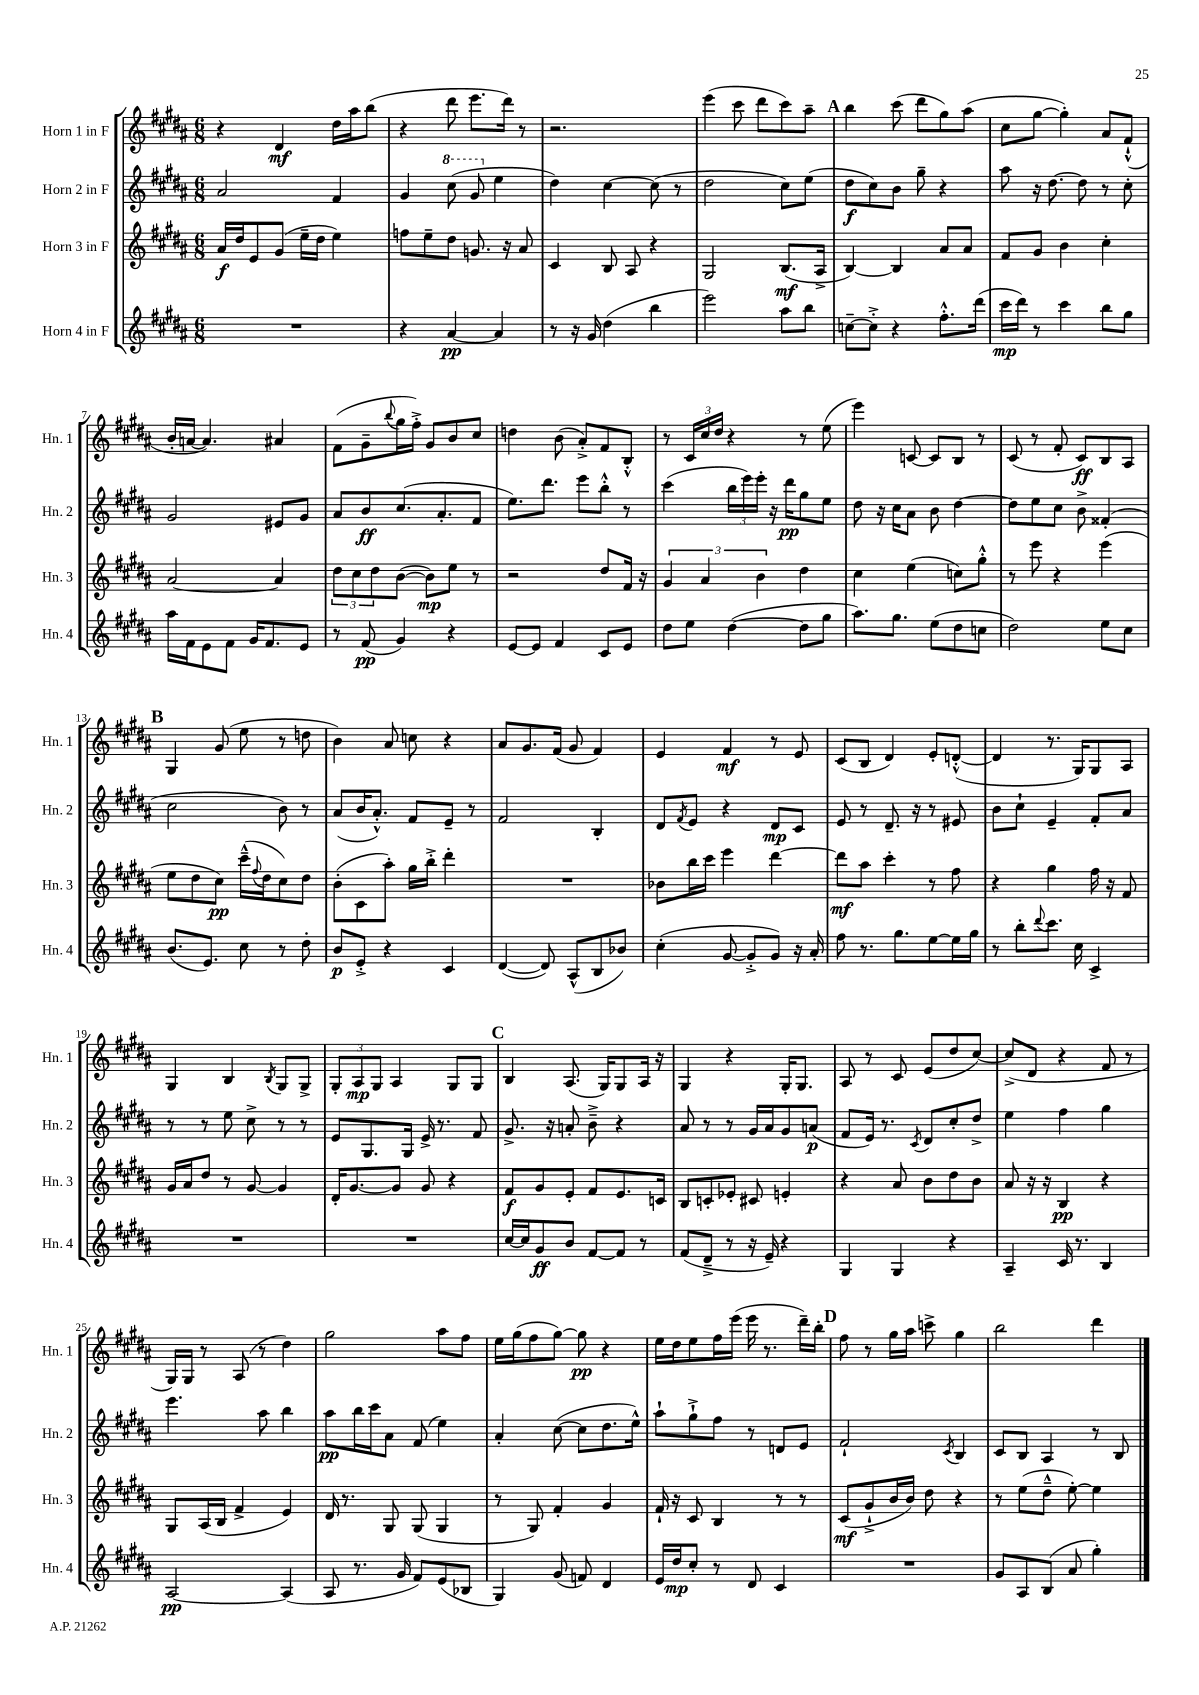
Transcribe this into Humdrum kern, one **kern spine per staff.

**kern	**dynam	**kern	**dynam	**kern	**dynam	**kern	**dynam
*part4	*part4	*part3	*part3	*part2	*part2	*part1	*part1
*staff4	*staff4	*staff3	*staff3	*staff2	*staff2	*staff1	*staff1
*I"Horn 4 in F	*	*I"Horn 3 in F	*	*I"Horn 2 in F	*	*I"Horn 1 in F	*
*I'Hn. 4	*	*I'Hn. 3	*	*I'Hn. 2	*	*I'Hn. 1	*
*clefG2	*	*clefG2	*	*clefG2	*	*clefG2	*
*k[f#c#g#d#a#]	*	*k[f#c#g#d#a#]	*	*k[f#c#g#d#a#]	*	*k[f#c#g#d#a#]	*
*M6/8	*	*M6/8	*	*M6/8	*	*M6/8	*
=1	=1	=1	=1	=1	=1	=1	=1
2.r	.	16a#/LL	f	2a#/	.	4r	.
.	.	16dd#/J	.	.	.	.	.
.	.	8e/	.	.	.	.	.
.	.	(8g#/J	.	.	.	4d#/	mf
.	.	16ee~\LL	.	.	.	.	.
.	.	16dd#\JJ	.	.	.	.	.
.	.	4ee\)	.	4f#/	.	16dd#\LL	.
.	.	.	.	.	.	16aa#\J	.
.	.	.	.	.	.	(8bb\J	.
=2	=2	=2	=2	=2	=2	=2	=2
4r	.	8ffn\L	.	4g#/	.	4r	.
.	.	8ee~\	.	.	.	.	.
*	*	*	*	*8va	*	*	*
[4a#/	pp	8dd#\J	.	(8ccc#\	.	8ddd#\	.
.	.	8.gn/	.	8gg#/	.	8.eee\L	.
*	*	*	*	*X8va	*	*	*
4a#/]	.	.	.	4ee\	.	.	.
.	.	16r	.	.	.	16ddd#\Jk)	.
.	.	8a#/	.	.	.	8r	.
=3	=3	=3	=3	=3	=3	=3	=3
8r	.	4c#/	.	4dd#\)	.	2.r	.
16r	.	.	.	.	.	.	.
16g#/	.	.	.	.	.	.	.
(4dd#\	.	8B/	.	[4cc#\	.	.	.
.	.	8A#/	.	.	.	.	.
4bb\	.	4r	.	(8cc#\]	.	.	.
.	.	.	.	8r	.	.	.
=4	=4	=4	=4	=4	=4	=4	=4
2eee\)	.	2G#/	.	2dd#\	.	(4eee\	.
.	.	.	.	.	.	8ccc#\	.
.	.	.	.	.	.	8ddd#\L	.
8aa#\L	.	(8.B/L	mf	8cc#\L)	.	8ccc#\)	.
8bb\J	.	.	.	(8ee\J	.	8aa#~\J	.
.	.	16A#^/Jk	.	.	.	.	.
!!LO:REH:place=s1:t=A
=5	=5	=5	=5	=5	=5	=5	=5
[8ccn~\L	.	[4B/)	.	8dd#\L	f	4bb\	.
8cc'^\J]	.	.	.	8cc#\)	.	.	.
4r	.	4B/]	.	8b\J	.	(8ccc#\	.
.	.	.	.	8gg#~\	.	8ddd#\L	.
8.ff#'^^\L	.	8a#/L	.	4r	.	8gg#\)	.
.	.	8a#/J	.	.	.	(8aa#\J	.
(16ddd#\Jk	.	.	.	.	.	.	.
=6	=6	=6	=6	=6	=6	=6	=6
16ccc#\LL	mp	8f#/L	.	8aa#\	.	8cc#\L	.
16ddd#\JJ)	.	.	.	.	.	.	.
8r	.	8g#/J	.	16r	.	[8gg#\J	.
.	.	.	.	[8.dd#\	.	.	.
4ccc#\	.	4b\	.	.	.	4gg#'\])	.
.	.	.	.	8dd#\]	.	.	.
8bb\L	.	4cc#'\	.	8r	.	8a#/L	.
8gg#\J	.	.	.	8cc#'\	.	(8f#`^^/J	.
!!LO:LB:g=z
=7	=7	=7	=7	=7	=7	=7	=7
16aa#\LL	.	[2a#/	.	2g#/	.	16b'/LL	.
16f#\J	.	.	.	.	.	[16an/JJ	.
8e\	.	.	.	.	.	4.a/])	.
8f#\J	.	.	.	.	.	.	.
16g#/KL	.	.	.	.	.	.	.
8.f#/	.	.	.	.	.	.	.
.	.	4a#/]	.	8e#X/L	.	4a#X/	.
8e/J	.	.	.	8g#/J	.	.	.
=8	=8	=8	=8	=8	=8	=8	=8
8r	.	12dd#\L	.	8a#/L	.	(8f#\L	.
.	.	12cc#\	.	.	.	.	.
(8f#/	pp	.	.	8b/	ff	8g#~\	.
.	.	12dd#\	.	.	.	.	.
.	.	.	.	.	.	8qqbb/	.
4g#/)	.	([8b\J	.	(8.cc#/	.	16gg#\L	.
.	.	.	.	.	.	16ff#'^\JJ)	.
.	.	8b\L])	mp	.	.	8g#/L	.
.	.	.	.	8.a#'/	.	.	.
4r	.	8ee\J	.	.	.	8b/	.
.	.	8r	.	8f#/J	.	8cc#/J	.
=9	=9	=9	=9	=9	=9	=9	=9
[8e/L	.	2r	.	8.ee\L)	.	4ddn\	.
8e/J]	.	.	.	.	.	.	.
.	.	.	.	8.ddd#\J	.	.	.
4f#/	.	.	.	.	.	(8b\	.
.	.	.	.	8eee\L	.	8a#'^/L)	.
8c#/L	.	8dd#/L	.	8bb'^^\J	.	8f#/	.
8e/J	.	16f#/Jk	.	8r	.	8B'^^/J	.
.	.	16r	.	.	.	.	.
=10	=10	=10	=10	=10	=10	=10	=10
8dd#\L	.	6g#/	.	(4ccc#\	.	8r	.
8ee\J	.	.	.	.	.	24c#/LL	.
.	.	6a#/	.	.	.	24cc#/	.
.	.	.	.	.	.	24dd#/JJ	.
([4dd#\	.	.	.	24bb\LL	.	4r	.
.	.	.	.	24eee\)	.	.	.
.	.	6b\	.	24eee'\JJ	.	.	.
.	.	.	.	16r	.	.	.
.	.	.	.	16ddd#\KL	pp	.	.
8dd#\L]	.	4dd#\	.	8gg#\	.	8r	.
8gg#\J	.	.	.	8ee\J	.	(8ee\	.
=11	=11	=11	=11	=11	=11	=11	=11
8.aa#\L)	.	4cc#\	.	8dd#\	.	4eee\)	.
.	.	.	.	16r	.	.	.
8.gg#\J	.	.	.	16cc#\KL	.	.	.
.	.	(4ee\	.	8a#\J	.	[8cn/	.
(8ee\L	.	.	.	8b\	.	8c/L]	.
8dd#\	.	8ccn\L)	.	[4dd#\	.	8B/J	.
8ccn\J	.	8gg#'^^\J	.	.	.	8r	.
=12	=12	=12	=12	=12	=12	=12	=12
2dd#\)	.	8r	.	8dd#\L]	.	(8c#/	.
.	.	8eee\	.	8ee\	.	8r	.
.	.	4r	.	8cc#\J	.	8f#'/	.
.	.	.	.	8b^\	.	8c#/L)	ff
8ee\L	.	(4eee\	.	(4f##X'/	.	8B/	.
8cc#\J	.	.	.	.	.	8A#/J	.
!!LO:LB:g=z
!!LO:REH:place=s1:t=B
=13	=13	=13	=13	=13	=13	=13	=13
(8.b/L	.	8ee\L	.	2cc#\	.	4G#/	.
.	.	8dd#\	.	.	.	.	.
8.e/J)	.	.	.	.	.	.	.
.	.	8cc#\J)	pp	.	.	(8g#/	.
8cc#\	.	(16ccc#~^^\LL	.	.	.	8ee\	.
.	.	8qqff#/	.	.	.	.	.
.	.	16dd#\J	.	.	.	.	.
8r	.	8cc#\)	.	8b\)	.	8r	.
8dd#'\	.	8dd#\J	.	8r	.	8ddn\	.
=14	=14	=14	=14	=14	=14	=14	=14
8b/L	p	(8b'\L	.	(8a#/L	.	4b\)	.
8e'^/J	.	8c#\	.	16b/K	.	.	.
.	.	.	.	8.a#'^^/J)	.	.	.
4r	.	8aa#'\J)	.	.	.	8a#/	.
.	.	16gg#\LL	.	8f#/L	.	8ccn\	.
.	.	16bb'^\JJ	.	.	.	.	.
4c#/	.	4ddd#'\	.	8e~/J	.	4r	.
.	.	.	.	8r	.	.	.
=15	=15	=15	=15	=15	=15	=15	=15
([4d#/	.	2.r	.	2f#/	.	8a#/L	.
.	.	.	.	.	.	8.g#/	.
8d#/])	.	.	.	.	.	.	.
.	.	.	.	.	.	(16f#/Jk	.
(8A#^^/L	.	.	.	.	.	8g#/	.
8B/	.	.	.	4B'/	.	4f#/)	.
8b-X/J)	.	.	.	.	.	.	.
=16	=16	=16	=16	=16	=16	=16	=16
(4cc#'\	.	8b-X\L	.	8d#/L	.	4e/	.
.	.	.	.	8qf#/	.	.	.
.	.	16bb\L	.	8e/J	.	.	.
.	.	16ccc#\JJ	.	.	.	.	.
[8g#/	.	4eee\	.	4r	.	4f#/	mf
8g#'^/L]	.	.	.	.	.	.	.
8g#/J)	.	[4ddd#\	.	8d#/L	mp	8r	.
16r	.	.	.	8c#/J	.	8e/	.
16a#'/	.	.	.	.	.	.	.
=17	=17	=17	=17	=17	=17	=17	=17
8ff#\	.	8ddd#\L]	mf	8e/	.	(8c#/L	.
8.r	.	8aa#\J	.	8r	.	8B/J	.
.	.	4ccc#'\	.	8.d#~/	.	4d#/)	.
8.gg#\L	.	.	.	.	.	.	.
.	.	.	.	16r	.	.	.
[8ee\	.	8r	.	8r	.	8e'/L	.
16ee\L]	.	8ff#\	.	8e#X/	.	([8dn'^^/J	.
16gg#\JJ	.	.	.	.	.	.	.
=18	=18	=18	=18	=18	=18	=18	=18
8r	.	4r	.	8b\L	.	4d/]	.
8bb'\L	.	.	.	8cc#`\J	.	.	.
8qqddd#/	.	.	.	.	.	.	.
8.ccc#\J	.	4gg#\	.	4e~/	.	8.r	.
16cc#\	.	.	.	.	.	16G#/KL)	.
4c#^/	.	16ff#\	.	8f#'/L	.	8G#/	.
.	.	16r	.	.	.	.	.
.	.	8f#/	.	8a#/J	.	8A#/J	.
!!LO:LB:g=z
=19	=19	=19	=19	=19	=19	=19	=19
2.r	.	16g#/LL	.	8r	.	4G#/	.
.	.	16a#/J	.	.	.	.	.
.	.	8dd#/J	.	8r	.	.	.
.	.	8r	.	8ee\	.	4B/	.
.	.	[8g#/	.	8cc#^\	.	.	.
.	.	.	.	.	.	8qB/	.
.	.	4g#/]	.	8r	.	8G#/L	.
.	.	.	.	8r	.	8G#^/J	.
=20	=20	=20	=20	=20	=20	=20	=20
2.r	.	16d#'/KL	.	8e/L	.	12G#'/L	.
.	.	[8.g#/	.	.	.	.	.
.	.	.	.	.	.	12A#/	mp
.	.	.	.	8.G#/	.	.	.
.	.	.	.	.	.	12G#/J	.
.	.	8g#/J]	.	.	.	4A#/	.
.	.	.	.	16G#/Jk	.	.	.
.	.	8g#/	.	16e^/	.	.	.
.	.	.	.	8.r	.	.	.
.	.	4r	.	.	.	8G#/L	.
.	.	.	.	8f#/	.	8G#/J	.
!!LO:REH:place=s1:t=C
=21	=21	=21	=21	=21	=21	=21	=21
[16cc#/LL	.	8f#/L	f	8.g#^/	.	4B/	.
16cc#/J]	.	.	.	.	.	.	.
8g#/	ff	8g#/	.	.	.	.	.
.	.	.	.	16r	.	.	.
8b/J	.	8e'/J	.	8an'/	.	(8.A#/	.
[8f#/L	.	8f#/L	.	8b~^\	.	.	.
.	.	.	.	.	.	16G#/KL)	.
8f#/J]	.	8.e/	.	4r	.	8G#/	.
8r	.	.	.	.	.	16A#/Jk	.
.	.	16cn/Jk	.	.	.	16r	.
=22	=22	=22	=22	=22	=22	=22	=22
(8f#/L	.	8B/L	.	8a#/	.	4G#/	.
8d#~^/J	.	8cn'/	.	8r	.	.	.
8r	.	8e-X'/J	.	8r	.	4r	.
16r	.	8c#X/	.	16g#/LL	.	.	.
16e~/)	.	.	.	16a#/J	.	.	.
4r	.	4en'/	.	8g#/	.	16G#'/KL	.
.	.	.	.	.	.	8.G#/J	.
.	.	.	.	(8an/J	p	.	.
=23	=23	=23	=23	=23	=23	=23	=23
4G#/	.	4r	.	8f#/L	.	8A#/	.
.	.	.	.	16e/Jk)	.	8r	.
.	.	.	.	8.r	.	.	.
4G#/	.	8a#/	.	.	.	8c#/	.
.	.	.	.	8qc#/	.	.	.
.	.	8b\L	.	8d#/L	.	(8e/L	.
4r	.	8dd#\	.	8cc#'/	.	8dd#/	.
.	.	8b\J	.	8dd#^/J	.	[8cc#/J)	.
=24	=24	=24	=24	=24	=24	=24	=24
4A#~/	.	8a#/	.	4ee\	.	(8cc#^/L]	.
.	.	16r	.	.	.	8d#/J	.
.	.	16r	.	.	.	.	.
16c#/	.	4B/	pp	4ff#\	.	4r	.
8.r	.	.	.	.	.	.	.
4B/	.	4r	.	4gg#\	.	8f#/	.
.	.	.	.	.	.	8r	.
!!LO:LB:g=z
=25	=25	=25	=25	=25	=25	=25	=25
[2A#/	pp	8G#/L	.	4.eee\	.	16G#/LL)	.
.	.	.	.	.	.	16G#/JJ	.
.	.	(16A#/L	.	.	.	8r	.
.	.	16B/JJ	.	.	.	.	.
.	.	4f#^/	.	.	.	(8A#/	.
.	.	.	.	8aa#\	.	8r	.
(4A#/]	.	4e/)	.	4bb\	.	4dd#\)	.
=26	=26	=26	=26	=26	=26	=26	=26
8A#/	.	16d#/	.	8aa#\L	pp	2gg#\	.
.	.	8.r	.	.	.	.	.
8.r	.	.	.	16bb\L	.	.	.
.	.	.	.	16ccc#\J	.	.	.
.	.	8G#/	.	8a#\J	.	.	.
16g#/	.	.	.	.	.	.	.
8f#/L)	.	(8G#/	.	(8f#/	.	.	.
(8e/	.	4G#/	.	4ee\)	.	8aa#\L	.
8B-X/J	.	.	.	.	.	8ff#\J	.
=27	=27	=27	=27	=27	=27	=27	=27
4G#/)	.	8r	.	4a#'/	.	16ee\LL	.
.	.	.	.	.	.	(16gg#\J	.
.	.	8G#/)	.	.	.	8ff#\	.
(8g#/	.	4f#'/	.	([8cc#\	.	[8gg#\J)	.
8fn/)	.	.	.	8cc#\L]	.	8gg#\]	pp
4d#/	.	4g#/	.	8.dd#\	.	4r	.
.	.	.	.	16ee^^\Jk)	.	.	.
=28	=28	=28	=28	=28	=28	=28	=28
16e/LL	.	16f#`/	.	8aa#`\L	.	16ee\LL	.
16dd#/J	mp	16r	.	.	.	16dd#\J	.
8cc#'/J	.	8c#/	.	8gg#`^\	.	8ee\	.
8r	.	4B/	.	8ff#\J	.	16ff#\L	.
.	.	.	.	.	.	(16eee\JJ	.
8d#/	.	.	.	8r	.	16eee\	.
.	.	.	.	.	.	8.r	.
4c#/	.	8r	.	8dn/L	.	.	.
.	.	8r	.	8e/J	.	16ddd#~\LL)	.
.	.	.	.	.	.	16bb'\JJ	.
!!LO:REH:place=s1:t=D
=29	=29	=29	=29	=29	=29	=29	=29
2.r	.	(8c#/L	mf	2f#`/	.	8ff#\	.
.	.	8g#`^/	.	.	.	8r	.
.	.	16b/L	.	.	.	16gg#\LL	.
.	.	16b/JJ)	.	.	.	16aa#\JJ	.
.	.	8dd#\	.	.	.	8cccn^\	.
.	.	.	.	8qc#/	.	.	.
.	.	4r	.	4B/	.	4gg#\	.
=30	=30	=30	=30	=30	=30	=30	=30
8g#/L	.	8r	.	8c#/L	.	2bb\	.
8A#/	.	(8ee\L	.	8B/J	.	.	.
(8B/J	.	8dd#~^^\J	.	4A#/	.	.	.
8a#/	.	[8ee'\)	.	.	.	.	.
4gg#'\)	.	4ee\]	.	8r	.	4ddd#\	.
.	.	.	.	8B/	.	.	.
==	==	==	==	==	==	==	==
*-	*-	*-	*-	*-	*-	*-	*-
